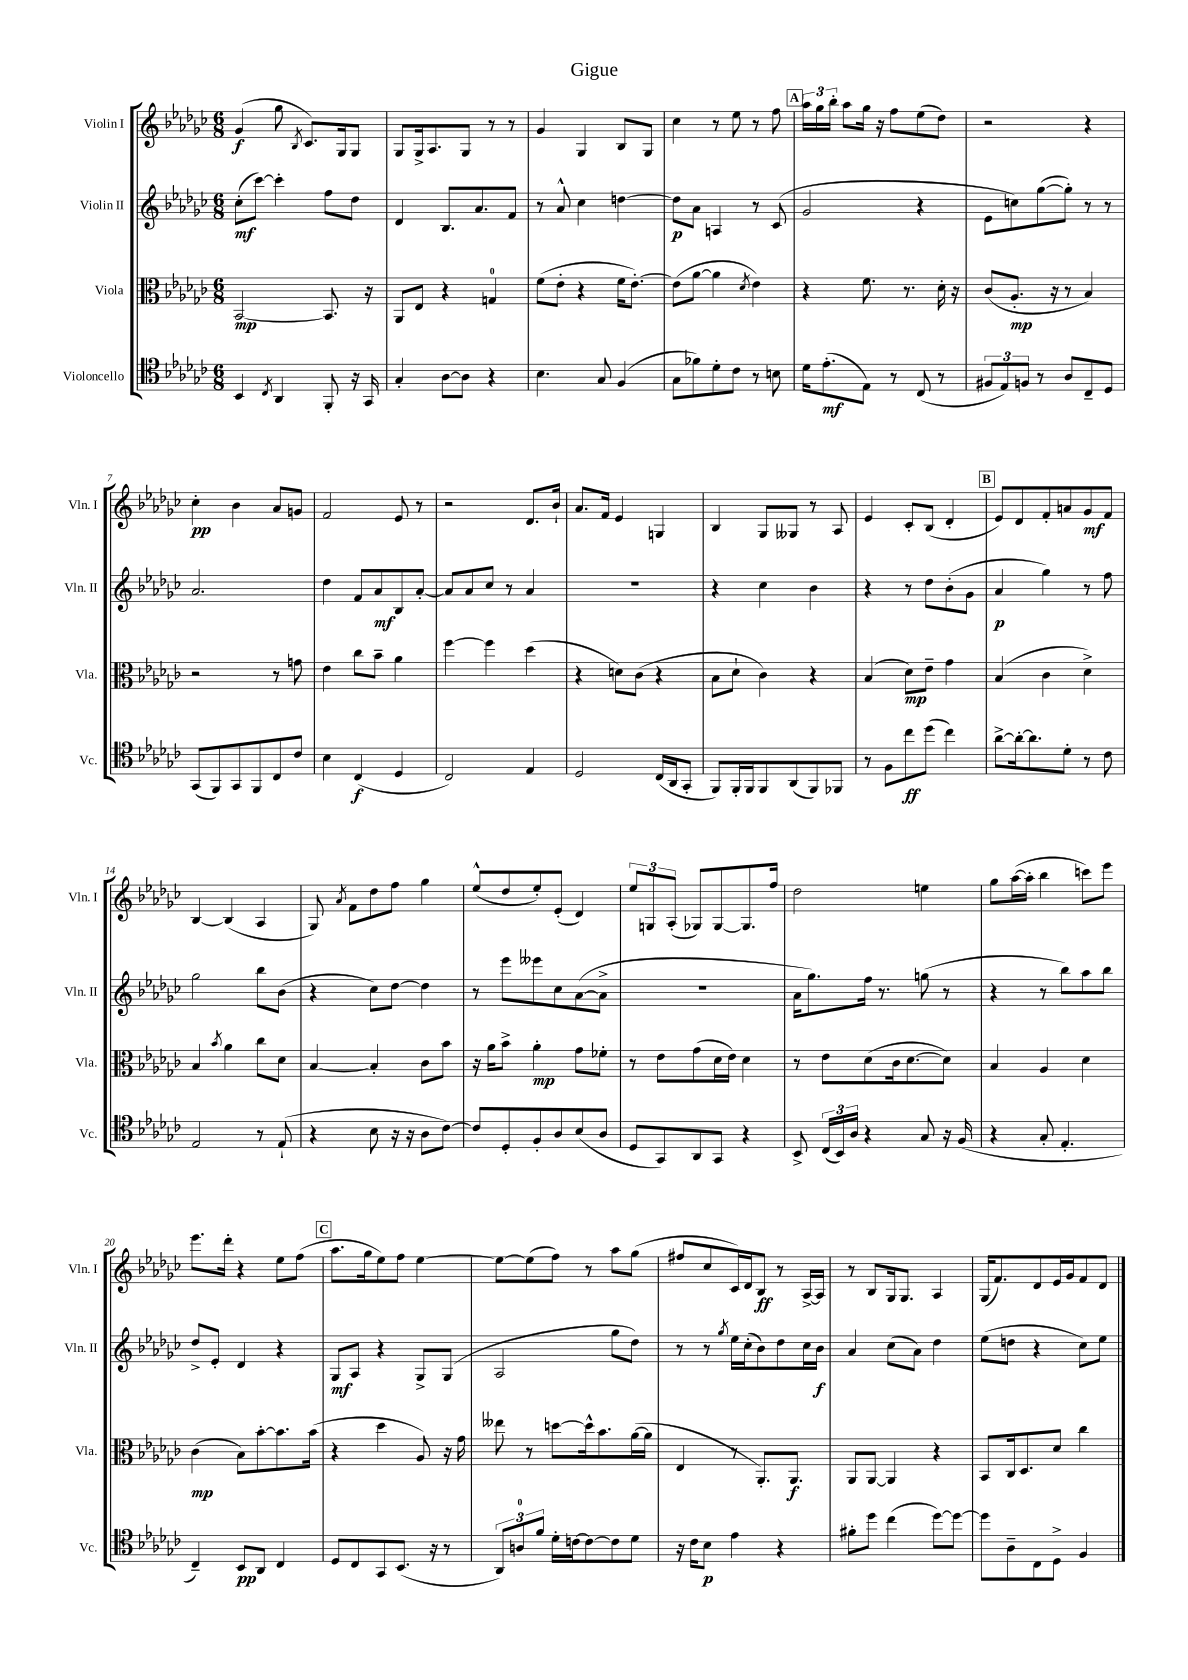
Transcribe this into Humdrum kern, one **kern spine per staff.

**kern	**kern	**kern	**kern
*staff4	*staff3	*staff2	*staff1
*clefC4	*clefC3	*clefG2	*clefG2
*k[b-e-a-d-g-c-]	*k[b-e-a-d-g-c-]	*k[b-e-a-d-g-c-]	*k[b-e-a-d-g-c-]
*M6/8	*M6/8	*M6/8	*M6/8
4BB-	[2BB-	(8cc-'	(4g-
.	.	[8ccc-)	.
8qC-	.	.	.
4AA-	.	4ccc-']	8gg-
.	.	.	8qB-
.	.	.	8.c-)
8FF'	8.BB-]	8ff	.
.	.	.	16G-
16r	.	8dd-	8G-
16GG-	16r	.	.
=	=	=	=
4G-'	8AA-	4d-	8G-
.	8E-	.	16G-^
.	.	.	8.A-
[8A-	4r	8.B-	.
8A-]	.	.	8G-
.	.	8.a-	.
4r	4G	.	8r
.	.	8f	8r
=	=	=	=
4.B-	(8f	8r	4g-
.	8e-'	8a-^^	.
.	4r	4cc-	4G-
8G-	.	.	.
(4F	16f	[4dd	8B-
.	[8.e-')	.	.
.	.	.	8G-
=	=	=	=
8G-	(8e-]	8dd]	4cc-
8f-)	[8a-	8a-	.
8d-'	4a-]	4A	8r
8c-	.	.	8ee-
.	8qd-	.	.
8r	4e-)	8r	8r
8B	.	(8c-	8ff
=	=	=	=
16d-	4r	2g-	24aa-
.	.	.	24gg-
(8.e-'	.	.	.
.	.	.	24bb-'
.	.	.	8aa-
8E-)	8.f	.	16gg-
.	.	.	16r
8r	.	.	8ff
.	8.r	.	.
(8C-	.	4r	(8ee-
8r	16d-'	.	8dd-)
.	16r	.	.
=	=	=	=
12F#	(8c-	8e-	2r
12E-)	.	.	.
.	8.A-'	8cc)	.
12F	.	.	.
8r	.	([8gg-	.
.	16r	.	.
8A-	8r	8gg-'])	.
8C-~	4B-)	8r	4r
8D-	.	8r	.
=	=	=	=
(8GG-	2r	2.a-	4cc-'
8FF)	.	.	.
8GG-	.	.	4b-
8FF	.	.	.
8C-	8r	.	8a-
8c-	8g	.	8g
=	=	=	=
4B-	4e-	4dd-	2f
(4C-	8cc-	8f	.
.	8b-~	8a-	.
4D-	4a-	8B-	8e-
.	.	[8a-'	8r
=	=	=	=
2C-)	[4ff	8a-]	2r
.	.	8a-	.
.	4ff]	8cc-	.
.	.	8r	.
4E-	(4dd-	4a-	8.d-
.	.	.	16b-`
=	=	=	=
2D-	4r	2.r	8.a-
.	.	.	16f
.	8d)	.	4e-
.	(8c-	.	.
(16C-	4r	.	4G
16AA-	.	.	.
8GG-'	.	.	.
=	=	=	=
8FF)	8B-	4r	4B-
16FF'	8d-`	.	.
16FF	.	.	.
8FF	4c-)	4cc-	8G-
(8AA-	.	.	8G--
8FF)	4r	4b-	8r
8FF-	.	.	8A-
=	=	=	=
8r	(4B-	4r	4e-
8F	.	.	.
8cc-	8d-)	8r	8c-'
(8dd-	8e-~	8dd-	(8B-
4cc-)	4g-	(8b-'	4d-'
.	.	8g-	.
=	=	=	=
[8a-^	(4B-	4a-	8e-)
16a-'_	.	.	8d-
8.a-]	.	.	.
.	4c-	4gg-)	8f'
8d-'	.	.	8a
8r	4d-^)	8r	8g-
8c-	.	8ff	8f
=	=	=	=
2E-	4B-	2gg-	[4B-
.	8qb-	.	.
.	4a-	.	(4B-]
8r	8cc-	8bb-	4A-
(8E-`	8d-	(8b-	.
=	=	=	=
4r	[4B-	4r	8G-)
.	.	.	8qa-
.	.	.	8f
8B-	4B-']	8cc-)	8dd-
16r	.	[8dd-	8ff
16r	.	.	.
8A-	8c-	4dd-]	4gg-
[8c-)	8b-	.	.
=	=	=	=
8c-]	16r	8r	(8ee-^^
.	16a-	.	.
8D-'	8b-^	8eee-	8dd-
8F'	4a-'	8eee--	8ee-')
8A-	.	8cc-	(8e-'
(8B-	8g-	([8a-	4d-)
8A-	8f-'	8a-^]	.
=	=	=	=
8D-	8r	2.r	12ee-
.	.	.	12G
8GG-)	8e-	.	.
.	.	.	(12A-'
8AA-	(8g-	.	8G-)
8GG-	16d-	.	[8G-
.	16e-)	.	.
4r	4d-	.	8.G-]
.	.	.	16ff
=	=	=	=
8BB-^	8r	16a-	2dd-
.	.	8.gg-)	.
(24C-	8e-	.	.
24BB-)	.	.	.
24A-	.	.	.
4r	(8d-	16ff	.
.	.	8.r	.
.	16c-	.	.
.	[8.d-	.	.
8G-	.	(8gg	4ee
16r	8d-])	8r	.
(16F	.	.	.
=	=	=	=
4r	4B-	4r	8gg-
.	.	.	([16aa-
.	.	.	16aa-']
8G-'	4A-	8r	4bb-
4.E-'	.	8bb-)	.
.	4d-	8aa-	8ccc)
.	.	8bb-	8eee-
=	=	=	=
4C-~)	(4c-	8dd-^	8.eee-
.	.	8e-'	.
.	.	.	16ddd-'
8BB-	8B-)	4d-	4r
8AA-	[8b-'	.	.
4C-	8.b-]	4r	8ee-
.	.	.	(8ff
.	(16b-	.	.
=	=	=	=
8D-	4r	8G-	8.aa-
8C-	.	8A-	.
.	.	.	16gg-
8GG-	4dd-	4r	8ee-)
(8.BB-	.	.	8ff
.	8A-)	8G-^	[4ee-
16r	.	.	.
8r	16r	(8G-	.
.	16g-	.	.
=	=	=	=
12AA-)	8ee--	2A-	8ee-_
12A	.	.	.
.	8r	.	(8ee-]
12f	.	.	.
16d-'	[8dd	.	8ff)
[16c	.	.	.
8c_	16dd^^]	.	8r
.	8.b-	.	.
8c]	.	8gg-	8aa-
8d-	([16a-	8dd-)	(8gg-
.	16a-]	.	.
=	=	=	=
16r	4E-	8r	8ff#
16c-	.	.	.
8B-	.	8r	8cc-
.	.	8qgg-	.
4e-	8r	16ee-	16c-)
.	.	(16cc-'	16d-
.	8.AA-')	8b-)	8B-
4r	.	8dd-	8r
.	8.AA-	.	.
.	.	16cc-	[16A-^
.	.	16b-	16A-]
=	=	=	=
8f#'	8AA-	4a-	8r
8dd-	[8AA-	.	8B-
(4cc-	4AA-]	(8cc-	16G-
.	.	.	8.G-
.	.	8a-)	.
[8dd-)	4r	4dd-	4A-
8dd-_	.	.	.
=	=	=	=
8dd-]	8BB-	(8ee-	(16G-
.	.	.	8.f)
8A-~	16C-	8dd	.
.	8.D-	.	.
8C-	.	4r	8d-
8D-^	8d-	.	16e-
.	.	.	16g-
4F	4cc-	8cc-)	8f
.	.	8ee-	8d-
==	==	==	==
*-	*-	*-	*-
